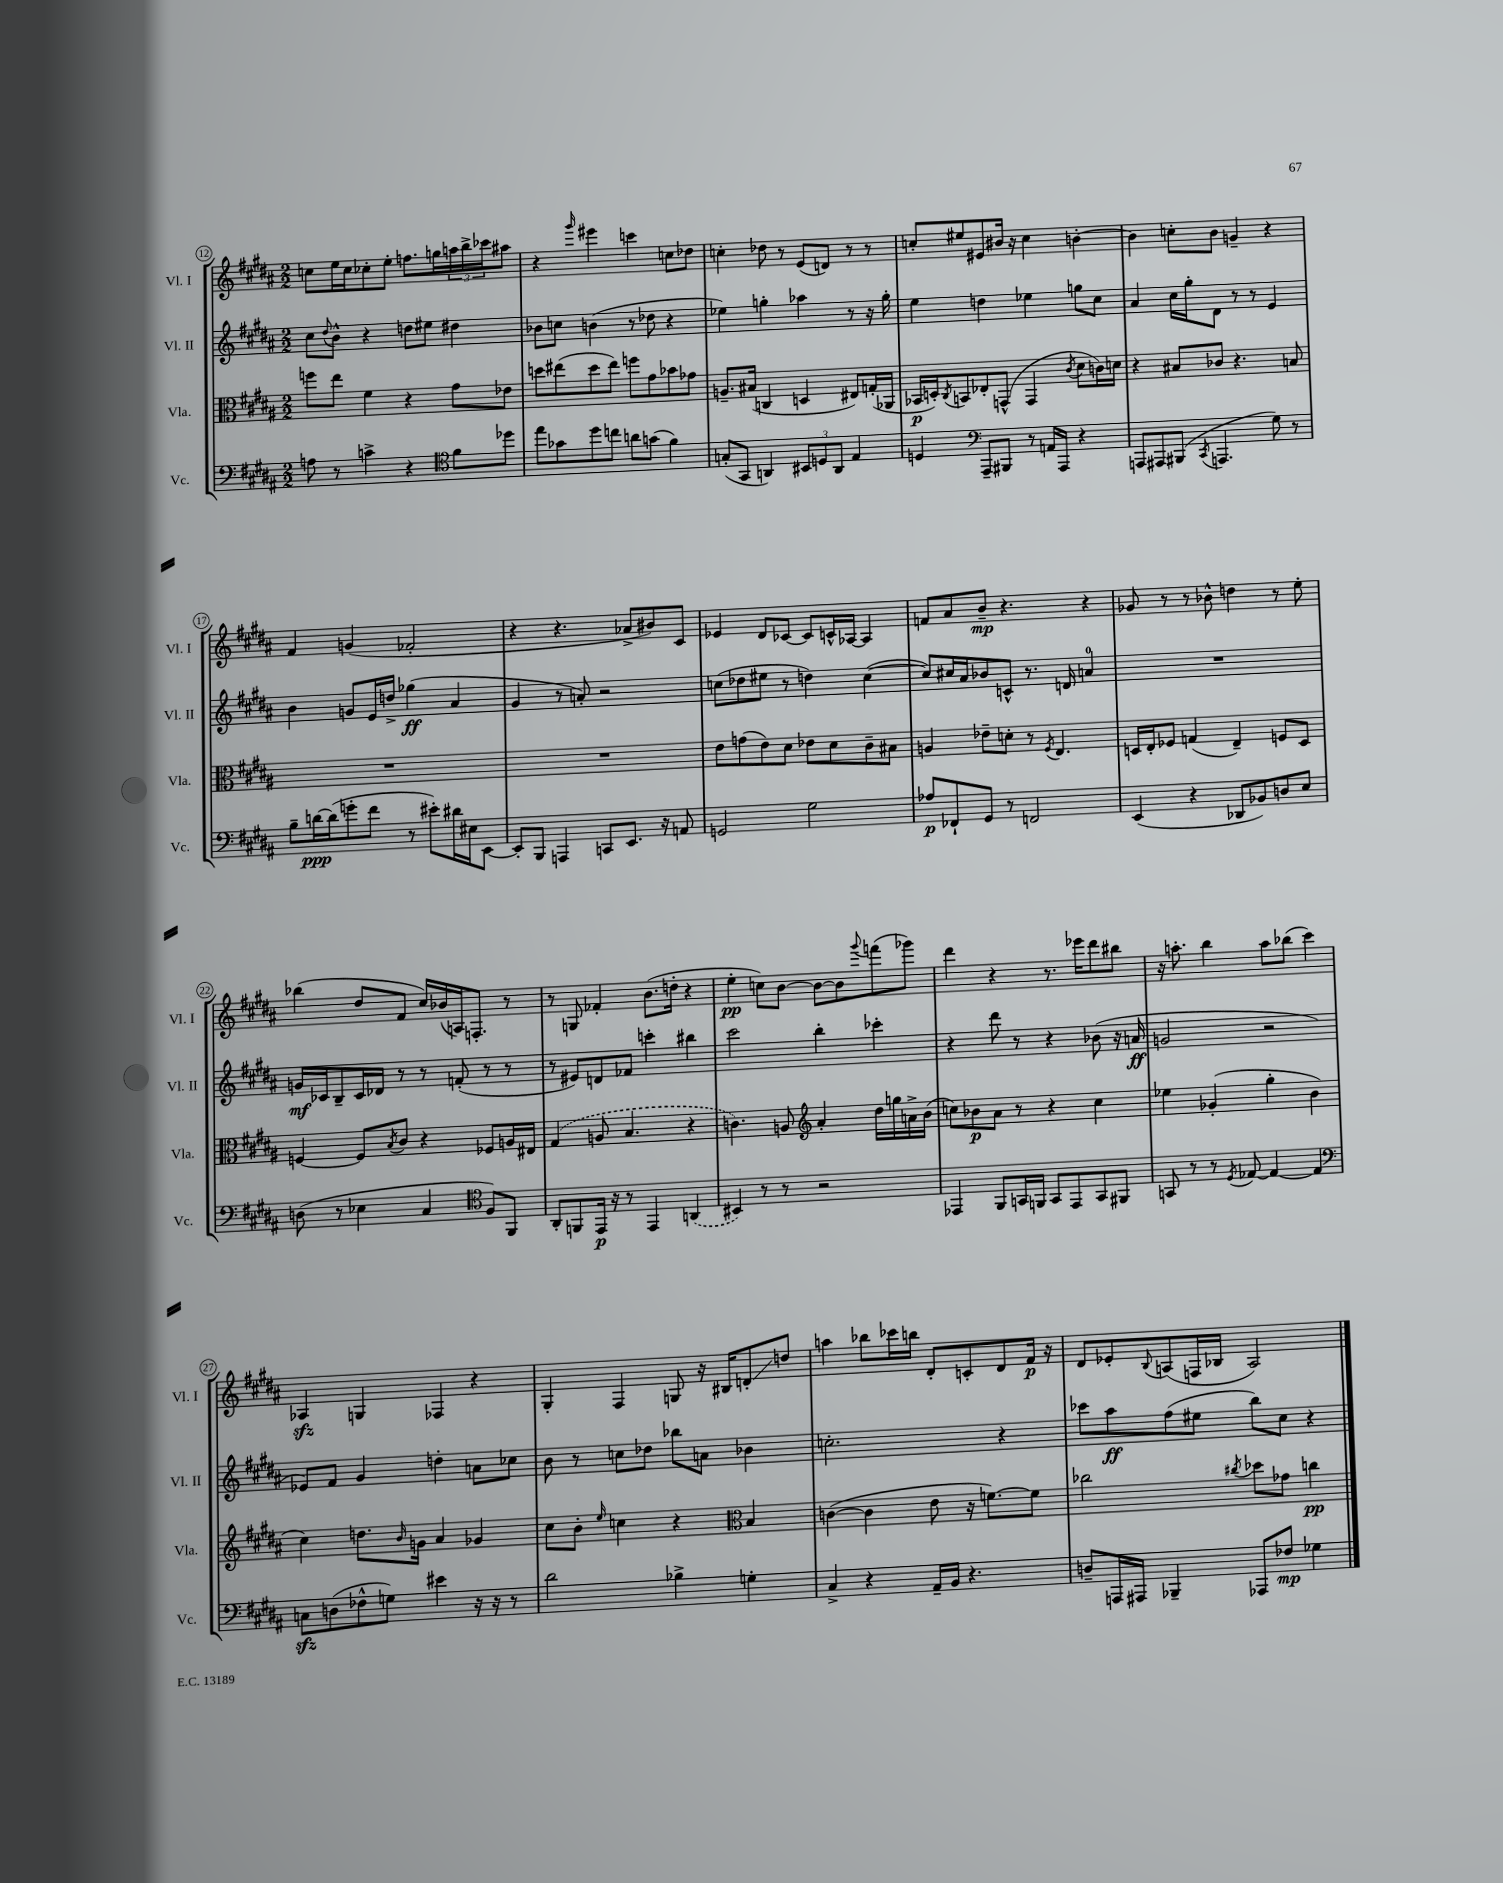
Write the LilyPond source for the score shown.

<<
\new StaffGroup <<
\new Staff = "s0" \with { instrumentName = "Vl. I" shortInstrumentName = "Vl. I" } {
    \clef treble \key b \major \numericTimeSignature \time 2/2
    c''8 e''16 c''16 ces''8-. e''8-. f''8. g''16 \tuplet 3/2 { a''16 b''16-> ces'''16 } ais''8 |
    r4 \grace { gis'''16 } eis'''4 c'''4 c''8 des''8 |
    c''4-. des''8 r8 e'8( d'8) r8 r8 |
    c''8-. eis''8 eis'8 bis'16 r16 c''4 b'4~-. |
    b'4 c''8-. b'8 g'4-- r4 |
    fis'4 g'4( fes'2-. |
    r4 r4. aes'8-> bis'8) cis'8 |
    ees'4 dis'8 ces'8~ ces'8 c'16-^ aes16~ aes4 |
    f'8 ais'8 b'8--\mp r4. r4 |
    ges'8 r8 r8 bes'8-^ d''4 r8 e''8-. |
    bes''4( dis''8 fis'8 cis''16) bes'16( a16) f8.-. r8 |
    r8 g8 fes'4-. b'8.( d''16-. r4 |
    e''4-.\pp c''8) b'8~ b'8~ b'8 \appoggiatura { gis'''8 } f'''8( ges'''8) |
    dis'''4 r4 r8. ees'''16 dis'''8 bis''8 |
    r16 a''8.-. b''4 a''8 bes''8( cis'''4) |
    aes4\sfz g4 fes4 r4 |
    gis4-. fis4 g8 r16 bis16 d'8-.\glissando d''8 |
    a''4 bes''8 ces'''16 b''16 dis'8-. c'8-. dis'8 fis'16\p r16 |
    dis'8 ees'8-. \appoggiatura { b8 } a8( f16 bes16 a2) \bar "|." |
}
\new Staff = "s1" \with { instrumentName = "Vl. II" shortInstrumentName = "Vl. II" } {
    \clef treble \key b \major \numericTimeSignature \time 2/2
    cis''8 \appoggiatura { dis''8 } b'8-^ r4 d''8 eis''8 dis''4 |
    bes'8 c''8 b'4( r8 des''8 r4 |
    ees''4) g''4-. aes''4 r8 r16 g''16-. |
    e''4 d''4 ees''4 g''8 cis''8 |
    ais'4 cis''16 gis''16-. dis'8 r8 r8 e'4 |
    b'4 g'8 e'16 d''16-> ges''4\ff( ais'4 |
    gis'4 r8 a'8-.) r2 |
    c''8( des''8 eis''8 r8 d''4) c''4~( |
    c''8) cis''16 ais'16 bes'8 c'8-^ r8. d'16 a'4-0 |
    R1 |
    g'16\mf ces'16 b8-- ces'16 des'16 r8 r8 f'8-.( r8 r8 |
    r8 eis'8) d'8 fes'8 c'''4-. bis''4 |
    cis'''2 b''4-. ces'''4-. |
    r4 dis'''8 r8 r4 bes'8( r16 a'16\ff |
    g'2 r2 |
    ees'8) fis'8 gis'4 d''4-. a'8 ces''8 |
    b'8 r8 c''8 des''8 bes''8 a'8 bes'4 |
    c''2.-. r4 |
    ces'''8 ais''8\ff fis''8( eis''8 b''8) cis''8 r4 \bar "|." |
}
\new Staff = "s2" \with { instrumentName = "Vla." shortInstrumentName = "Vla." } {
    \clef alto \key b \major \numericTimeSignature \time 2/2
    f''8 e''8 fis'4 r4 gis'8 ees'8 |
    d''8 eis''8( d''8 eis''8) f''8 gis'8 bes'8 ges'8 |
    a8.-- bis16( c4 d4 eis8) g16-.( aes,16 |
    bes,16\p d16-.) \acciaccatura { cis8 } b,8 ees8-. g,8-^( g,4 \acciaccatura { cis'8 } dis'8 c'16) d'16 |
    r4 bis8 ces'8 r4. b8 |
    R1 |
    R1 |
    e'8 g'8( e'8) dis'8 ees'8 dis'8 cis'8-- bis8 |
    a4 ees'8-- d'8-. r8 \acciaccatura { fis8 } e4. |
    d16 e16-. fes8 g4( e4--) f8 d8 |
    f4~ f8 \acciaccatura { b8 } cis'8 r4 fes8 a16 eis16 |
    \once \slurDashed gis4( a8 b4. r4 |
    c'4.) a8 \clef treble ais'4-. dis''16 g''16 a'16-> b'16( |
    c''8) bes'8\p ais'8 r8 r4 c''4 |
    ees''4 ges'4-.( gis''4-. b'4 |
    cis''4) d''8. \grace { b'16 } g'16 ais'4 ges'4 |
    cis''8 b'8-. \grace { e''16 } c''4 r4 \clef alto b4 |
    c'4~( c'4 e'8 r16 f'8.~) f'8 |
    ces''2 \acciaccatura { cis''8 } des''8 ges'8 c''4\pp \bar "|." |
}
\new Staff = "s3" \with { instrumentName = "Vc." shortInstrumentName = "Vc." } {
    \clef bass \key b \major \numericTimeSignature \time 2/2
    a8 r8 c'4-> r4 \clef tenor fis'8 des''8 |
    e''8 ges'8 dis''8 c''8 a'8 g'8( fis'4) |
    g8-.( gis,8 a,4) \tuplet 3/2 { bis,8 d8 a,8 } e4 |
    d4 \clef bass ais,,8-- bis,,8 r8 a,16 ais,,16 r4 |
    a,,8 ais,,8 bis,,8( \acciaccatura { cis,8 } a,,4. gis8) r8 |
    b8-- d'16~\ppp d'16( g'8-. fis'8 r8 eis'8-.) dis'16 eis16 e,8~ |
    e,8-. b,,8 a,,4 c,8 e,8. r16 a,8 |
    g,2 gis2 |
    aes8\p fes,8-! gis,8 r8 f,2 |
    e,4( r4 des,8 bes,8) d8 e8 |
    d8( r8 ees4 cis4 \clef tenor fis8) fis,8 |
    ais,8-. f,8 e,16\p r16 r8 e,4 \once \slurDashed a,4( |
    bis,4) r8 r8 r2 |
    ees,4 fis,8 g,16 f,16 g,8 ees,8 g,8 fis,8 |
    g,8 r8 r8 \acciaccatura { dis8 } ees8~ ees4~ ees4 |
    \clef bass c8\sfz d8( fes8-^ g8) eis'4 r16 r16 r8 |
    dis'2 bes4-> g4-. |
    cis4-> r4 ais,16-- b,16 r4. |
    d8-- a,,16 ais,,16 bes,,4-- aes,,8 fes8\mp ges4 \bar "|." |
}
>>
>>
\layout { \context { \Score currentBarNumber = #12 \override BarNumber.stencil = #(make-stencil-circler 0.1 0.3 ly:text-interface::print) } }
